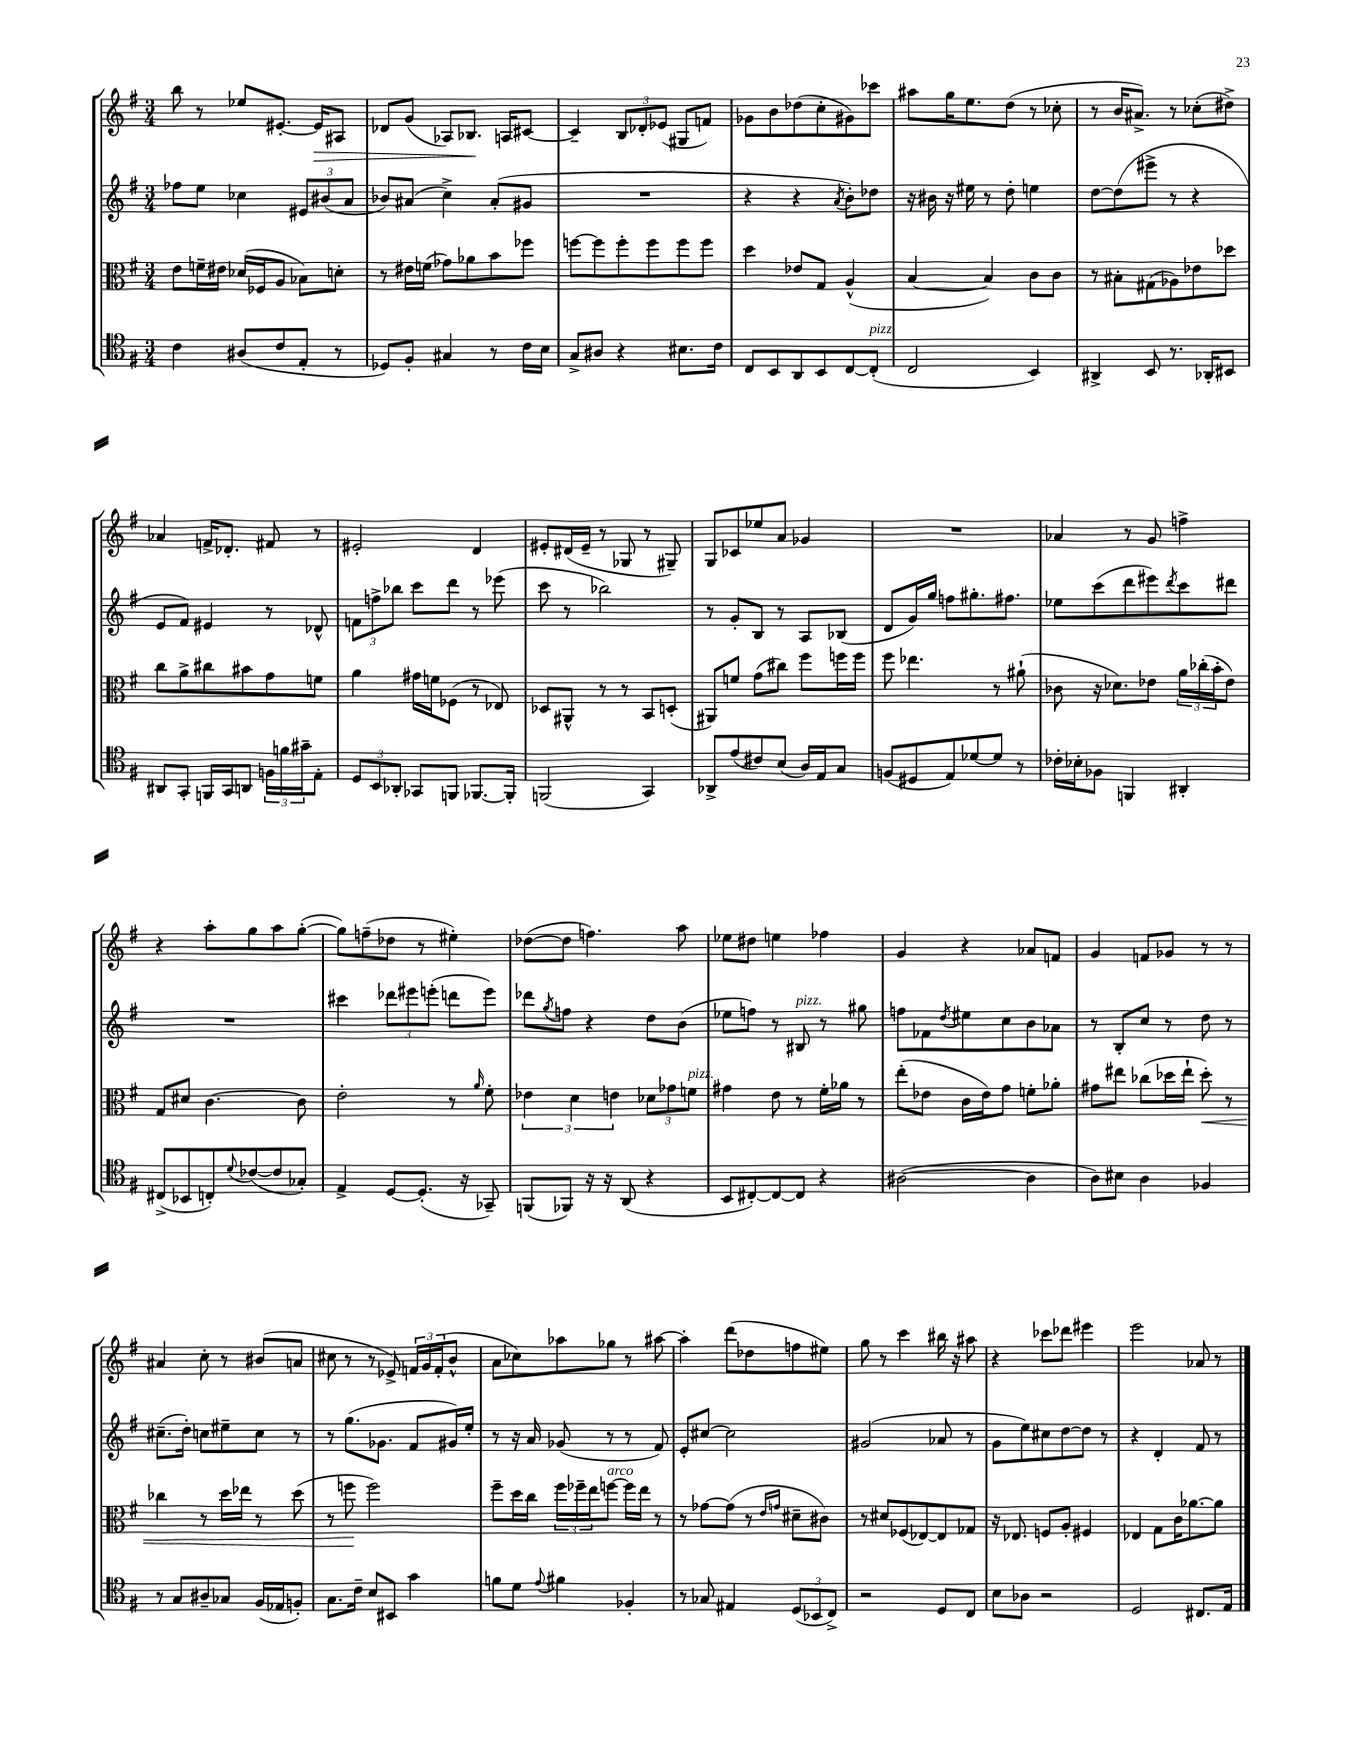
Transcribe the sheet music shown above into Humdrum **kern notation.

**kern	**kern	**dynam	**kern	**kern	**dynam
*part4	*part3	*part3	*part2	*part1	*part1
*staff4	*staff3	*staff3	*staff2	*staff1	*staff1
*clefC4	*clefC3	*	*clefG2	*clefG2	*
*k[f#]	*k[f#]	*	*k[f#]	*k[f#]	*
*M3/4	*M3/4	*	*M3/4	*M3/4	*
=6	=6	=6	=6	=6	=6
4c\	8e\L	.	8ff-X\L	8bb\	.
.	16fn~\L	.	8ee\J	8r	.
.	16e#X\JJ	.	.	.	.
(8A#X/L	(16d-X/LL	.	4cc-X\	8ee-X/L	.
.	16F-X/J	.	.	.	.
8c/	8A/J	.	.	[8.e#X'/J	.
8E'/J	8B-X\L)	.	12e#X/L	.	.
!	!	!	!	!	!LO:HP:b
.	.	.	.	16e#/KL]	>
.	.	.	(12b#X/	.	.
8r	8dn'\J	.	.	8A#X/J	.
.	.	.	12a/J	.	.
=7	=7	=7	=7	=7	=7
8D-X/L)	8r	.	8b-X/L)	8d-X/L	.
8F#'/J	16e#X\LL	.	(8a#X/J	(8g/J	.
.	(16fn\JJ	.	.	.	.
4G#X/	8g-X\L)	.	4cc^\)	8A-X/L)	.
.	8a-X\	.	.	8.B-X/J	.
8r	8b\	.	(8a#'/L	.	.
.	.	.	.	16An/KL	]
16c\LL	8ff-X\J	.	8g#X/J	[8c#X/J	.
16B\JJ	.	.	.	.	.
=8	=8	=8	=8	=8	=8
8G^/L	[8ffn\L	.	2.r	4c#~/]	.
8A#X/J	8ff\]	.	.	.	.
4r	8ff'\	.	.	12B/L	.
.	.	.	.	12d-X'/	.
.	8ff\	.	.	.	.
.	.	.	.	(12e-X/J	.
8.B#X\L	8ff\	.	.	8G#X/L	.
.	8ff\J	.	.	8fn/J)	.
16c\Jk	.	.	.	.	.
=9	=9	=9	=9	=9	=9
8C/L	4dd\	.	4r	8g-X\L	.
8BB/	.	.	.	8b\	.
8AA/	8e-X/L	.	4r	(8dd-X\	.
8BB/	8G/J	.	.	8cc'\	.
.	.	.	8qa/	.	.
[8C/	(4A^^/	.	8b'\L)	8g#X\)	.
!LO:TX:a:i:t=pizz.	!	!	!	!	!
(8C'/J]	.	.	8dd-X\J	8ccc-X\J	.
=10	=10	=10	=10	=10	=10
2C/	[4B/	.	16r	8aa#X\L	.
.	.	.	16b#X\	.	.
.	.	.	16r	16gg\K	.
.	.	.	16ee#X\	8.ee\	.
.	4B/])	.	8r	.	.
.	.	.	8dd'\	(8dd\J	.
4BB/)	8c\L	.	4een\	8r	.
.	8c\J	.	.	8cc-X'\	.
=11	=11	=11	=11	=11	=11
4AA#X^/	8r	.	[8dd\L	8r	.
.	8B#X'\L	.	(8dd\]	16b/KL	.
.	.	.	.	8.a#X^/J)	.
8BB/	(8G#X\	.	8eee#X^\J	.	.
8.r	8A-X\)	.	8r	8r	.
.	8e-X\	.	4r	(8cc-X'\L	.
16AA-X'/KL	.	.	.	.	.
8BB#X/J	8dd-X\J	.	.	8dd#X^\J)	.
!!LO:LB:g=z
=12	=12	=12	=12	=12	=12
8AA#X/L	8cc\L	.	8e/L	4a-X/	.
8GG'/J	8a^\	.	8f#/J)	.	.
16FFn/LL	8cc#X\	.	4e#X/	16fn^/KL	.
16GG/J	.	.	.	8.d-X'/J	.
8AAn/J	8b#X\	.	.	.	.
24Fn\LL	8g\	.	8r	8f#X/	.
24fn\	.	.	.	.	.
24g#X~\J	.	.	.	.	.
8E'\J	8fn\J	.	8d-X^^/	8r	.
=13	=13	=13	=13	=13	=13
12D/L	4a\	.	12fn\L	2e#X'/	.
12BB/	.	.	12ffn^\	.	.
12AA-X'/J	.	.	12bb-X\J	.	.
8GG-X/L	16g#X\LL	.	8ccc\L	.	.
.	16fn\J	.	.	.	.
8FFn/J	(8F-X\J	.	8ddd\J	.	.
[8.FF-X/L	8r	.	8r	4d/	.
.	8E-X/)	.	(8eee-X\	.	.
16FF-'/Jk]	.	.	.	.	.
=14	=14	=14	=14	=14	=14
(2FFn/	8D-X/L	.	8ccc\	8e#X'/L	.
.	8AA#X^^/J	.	8r	(16d#X/L	.
.	.	.	.	16e#~/JJ	.
.	8r	.	2bb-X\)	8r	.
.	8r	.	.	8G-X/	.
4GG/)	8BB/L	.	.	8r	.
.	(8Dn'/J	.	.	8G#X~/)	.
=15	=15	=15	=15	=15	=15
8AA-X^/L	8AA#X/L)	.	8r	8G/L	.
(8e/	8fn/J	.	8g'/L	8c-X/	.
8c#X/)	(8g\L	.	8B/J	8ee-X/	.
(8B/J	8cc#X\J)	.	8r	8a/J	.
16A/LL)	8ff#\L	.	8A/L	4g-X/	.
16E/J	.	.	.	.	.
8G/J	16ffn\L	.	(8B-X/J	.	.
.	16ff\JJ	.	.	.	.
=16	=16	=16	=16	=16	=16
(8Fn/L	8ff#\	.	8d/L	2.r	.
8D#X/	4.ee-X\	.	16g/L)	.	.
.	.	.	16gg/JJ	.	.
8E/)	.	.	8ffn\L	.	.
[8d-X/	.	.	8.gg#X'\	.	.
8d-/J]	8r	.	.	.	.
.	.	.	8.ff#X\J	.	.
8r	(8a#X`\	.	.	.	.
=17	=17	=17	=17	=17	=17
16c-X'\LL	8c-X\	.	8ee-X\L	4a-X/	.
16B-X'\J	.	.	.	.	.
8F-X\J	16r	.	(8ccc\	.	.
.	8.d-X\L)	.	.	.	.
4FFn/	.	.	8ddd\	8r	.
.	8e-X\J	.	8eee#X\)	8g/	.
.	.	.	8qddd/	.	.
4AA#X'/	24a\LL	.	8ccc\	4ffn^\	.
.	(24cc-X'\	.	.	.	.
.	24b'\J	.	.	.	.
.	8e-\J)	.	8ddd#X\J	.	.
!!LO:LB:g=z
=18	=18	=18	=18	=18	=18
(8C#X^/L	8G/L	.	2.r	4r	.
8BB-X/	8d#X/J	.	.	.	.
8Cn'/)	[4.c\	.	.	8aa'\L	.
8qqd/	.	.	.	.	.
([8c-X/	.	.	.	8gg\	.
8c-/]	.	.	.	8aa\	.
8G-X'/J)	8c\]	.	.	([8gg'\J	.
=19	=19	=19	=19	=19	=19
4E^/	2e'\	.	4ccc#X\	8gg\L])	.
.	.	.	.	(8ffn~\	.
[8D/L	.	.	12ddd-X\L	8dd-X\J	.
.	.	.	12eee#X\	.	.
(8.D'/J]	.	.	.	8r	.
.	.	.	(12eeen'\J	.	.
.	8r	.	8dddn\L	4ee#X'\)	.
16r	.	.	.	.	.
.	16qqa/	.	.	.	.
8GG-X~/)	8f#'\	.	8eee\J)	.	.
=20	=20	=20	=20	=20	=20
(8FFn/L	6e-X\	.	8ddd-X\L	([8dd-X\L	.
.	.	.	8qgg/	.	.
8FF-X/J)	.	.	8ffn\J	8dd-\J]	.
.	6d\	.	.	.	.
16r	.	.	4r	4.ffn\)	.
16r	.	.	.	.	.
.	6en\	.	.	.	.
(8AA/	.	.	.	.	.
4r	12d-X\L	.	8dd\L	.	.
.	12g-X\	.	.	.	.
.	.	.	(8b\J	8aa\	.
!	!LO:TX:a:i:t=pizz.	!	!	!	!
.	12fn\J	.	.	.	.
=21	=21	=21	=21	=21	=21
8BB/L	4g#X\	.	8ee-X\L	8ee-X\L	.
[8C#X'/)	.	.	8ffn\J)	8dd#X\J	.
8C#/_	8e\	.	8r	4een\	.
!	!	!	!LO:TX:a:i:t=pizz.	!	!
8C#/J]	8r	.	8B#X/	.	.
4r	16f#'\LL	.	8r	4ff-X\	.
.	16a-X\JJ	.	.	.	.
.	8r	.	8gg#X\	.	.
=22	=22	=22	=22	=22	=22
([2A#X\	(8ee'\L	.	8ffn\L	4g/	.
.	8e-X\J	.	8f-X\	.	.
.	.	.	8qdd/	.	.
.	16c\LL	.	8ee#X\	4r	.
.	16e-\J)	.	.	.	.
.	8g\J	.	8cc\	.	.
4A#\]	8fn'\L	.	8b\	8a-X/L	.
.	8a-X'\J	.	8a-X\J	8fn/J	.
=23	=23	=23	=23	=23	=23
8A\L)	8g#X\L	.	8r	4g/	.
8B#X\J	8ee#X\J	.	8B'/L	.	.
4A\	(8cc-X\L	.	8cc/J	8fn/L	.
.	16dd-X\L	.	8r	8g-X/J	.
.	16ee#`\JJ	.	.	.	.
!	!	!LO:HP:b	!	!	!
4F-X/	8dd-'\)	<	8dd\	8r	.
.	8r	.	8r	8r	.
!!LO:LB:g=z
=24	=24	=24	=24	=24	=24
8r	4cc-X\	.	(8.cc#X~\L	4a#X/	.
8G/L	.	.	.	.	.
.	.	.	16dd'\Jk)	.	.
8A#X~/	8r	.	8ccn\L	8cc'\	.
8G-X/J	16dd\LL	.	8ee#X~\	8r	.
.	16ee-X\JJ	.	.	.	.
(16F#/LL	8r	.	8cc\J	(8b#X/L	.
16E-X/J	.	.	.	.	.
8Fn'/J)	(8dd\	.	8r	8an/J	.
=25	=25	=25	=25	=25	=25
8.G\L	8r	.	8r	8cc#X\	.
.	8ffn\	.	(8.gg\L	8r	.
16c~\Jk	.	.	.	.	.
8B/L	2ff\)	[	.	8r	.
.	.	.	8.g-X\J	.	.
8BB#X/J	.	.	.	8e-X^/)	.
4g\	.	.	8f#/L	24fn/LL	.
.	.	.	.	24g/	.
.	.	.	.	(24f'/J	.
.	.	.	16g#X/L)	8b^^/J	.
.	.	.	16ee'/JJ	.	.
=26	=26	=26	=26	=26	=26
8fn\L	8ff#~\L	.	8r	8a\L	.
8d\J	16dd\L	.	16r	8cc-X\)	.
.	16cc\JJ	.	16a/	.	.
8qqe/	.	.	.	.	.
4f#X\	24ff#\LL	.	(8g-X/	8aa-X\	.
.	24ff-X~\	.	.	.	.
.	24ee\J	.	.	.	.
!	!LO:TX:a:i:t=arco	!	!	!	!
.	[8ffn\J	.	8r	8gg-X\J	.
4F-X'/	16ff\LL]	.	8r	8r	.
.	16ee\JJ	.	.	.	.
.	8r	.	8f#/)	[8aa#X\	.
=27	=27	=27	=27	=27	=27
8r	8r	.	8e'/L	4aa#'\]	.
8G-X/	[8g-X\L	.	[8cc#X/J	.	.
4E#X/	(8g-\J]	.	2cc#\]	(8ddd\L	.
.	8r	.	.	8dd-X\	.
.	16qqe/LL	.	.	.	.
.	16qqgn/JJ	.	.	.	.
(12D/L	8d#X~\L	.	.	8ffn\	.
12BB-X/	.	.	.	.	.
.	8c#X\J)	.	.	8ee#X\J)	.
12C^/J)	.	.	.	.	.
=28	=28	=28	=28	=28	=28
2r	8r	.	(2g#X/	8gg\	.
.	8d#X/L	.	.	8r	.
.	(8F-X/	.	.	4ccc\	.
.	[8E-X/)	.	.	.	.
8D/L	8E-/]	.	8a-X/	16bb#X\	.
.	.	.	.	16r	.
8C/J	8G-X/J	.	8r	8aa#X\	.
=29	=29	=29	=29	=29	=29
8B\L	16r	.	8g\L	4r	.
.	8.E-X/	.	.	.	.
8A-X\J	.	.	8ee\)	.	.
2r	8Fn/L	.	8cc#X\	8ccc-X\L	.
.	8A'/J	.	[8dd\	8ddd-X\J	.
.	4F#X/	.	8dd\J]	4eee#X\	.
.	.	.	8r	.	.
=30	=30	=30	=30	=30	=30
2D/	4E-X/	.	4r	2eee\	.
.	8G\L	.	4d'/	.	.
.	16c\K	.	.	.	.
.	[8.a-X\	.	.	.	.
8.C#X/L	.	.	8f#/	8a-X/	.
.	8a-\J]	.	8r	8r	.
16E/Jk	.	.	.	.	.
==	==	==	==	==	==
*-	*-	*-	*-	*-	*-
